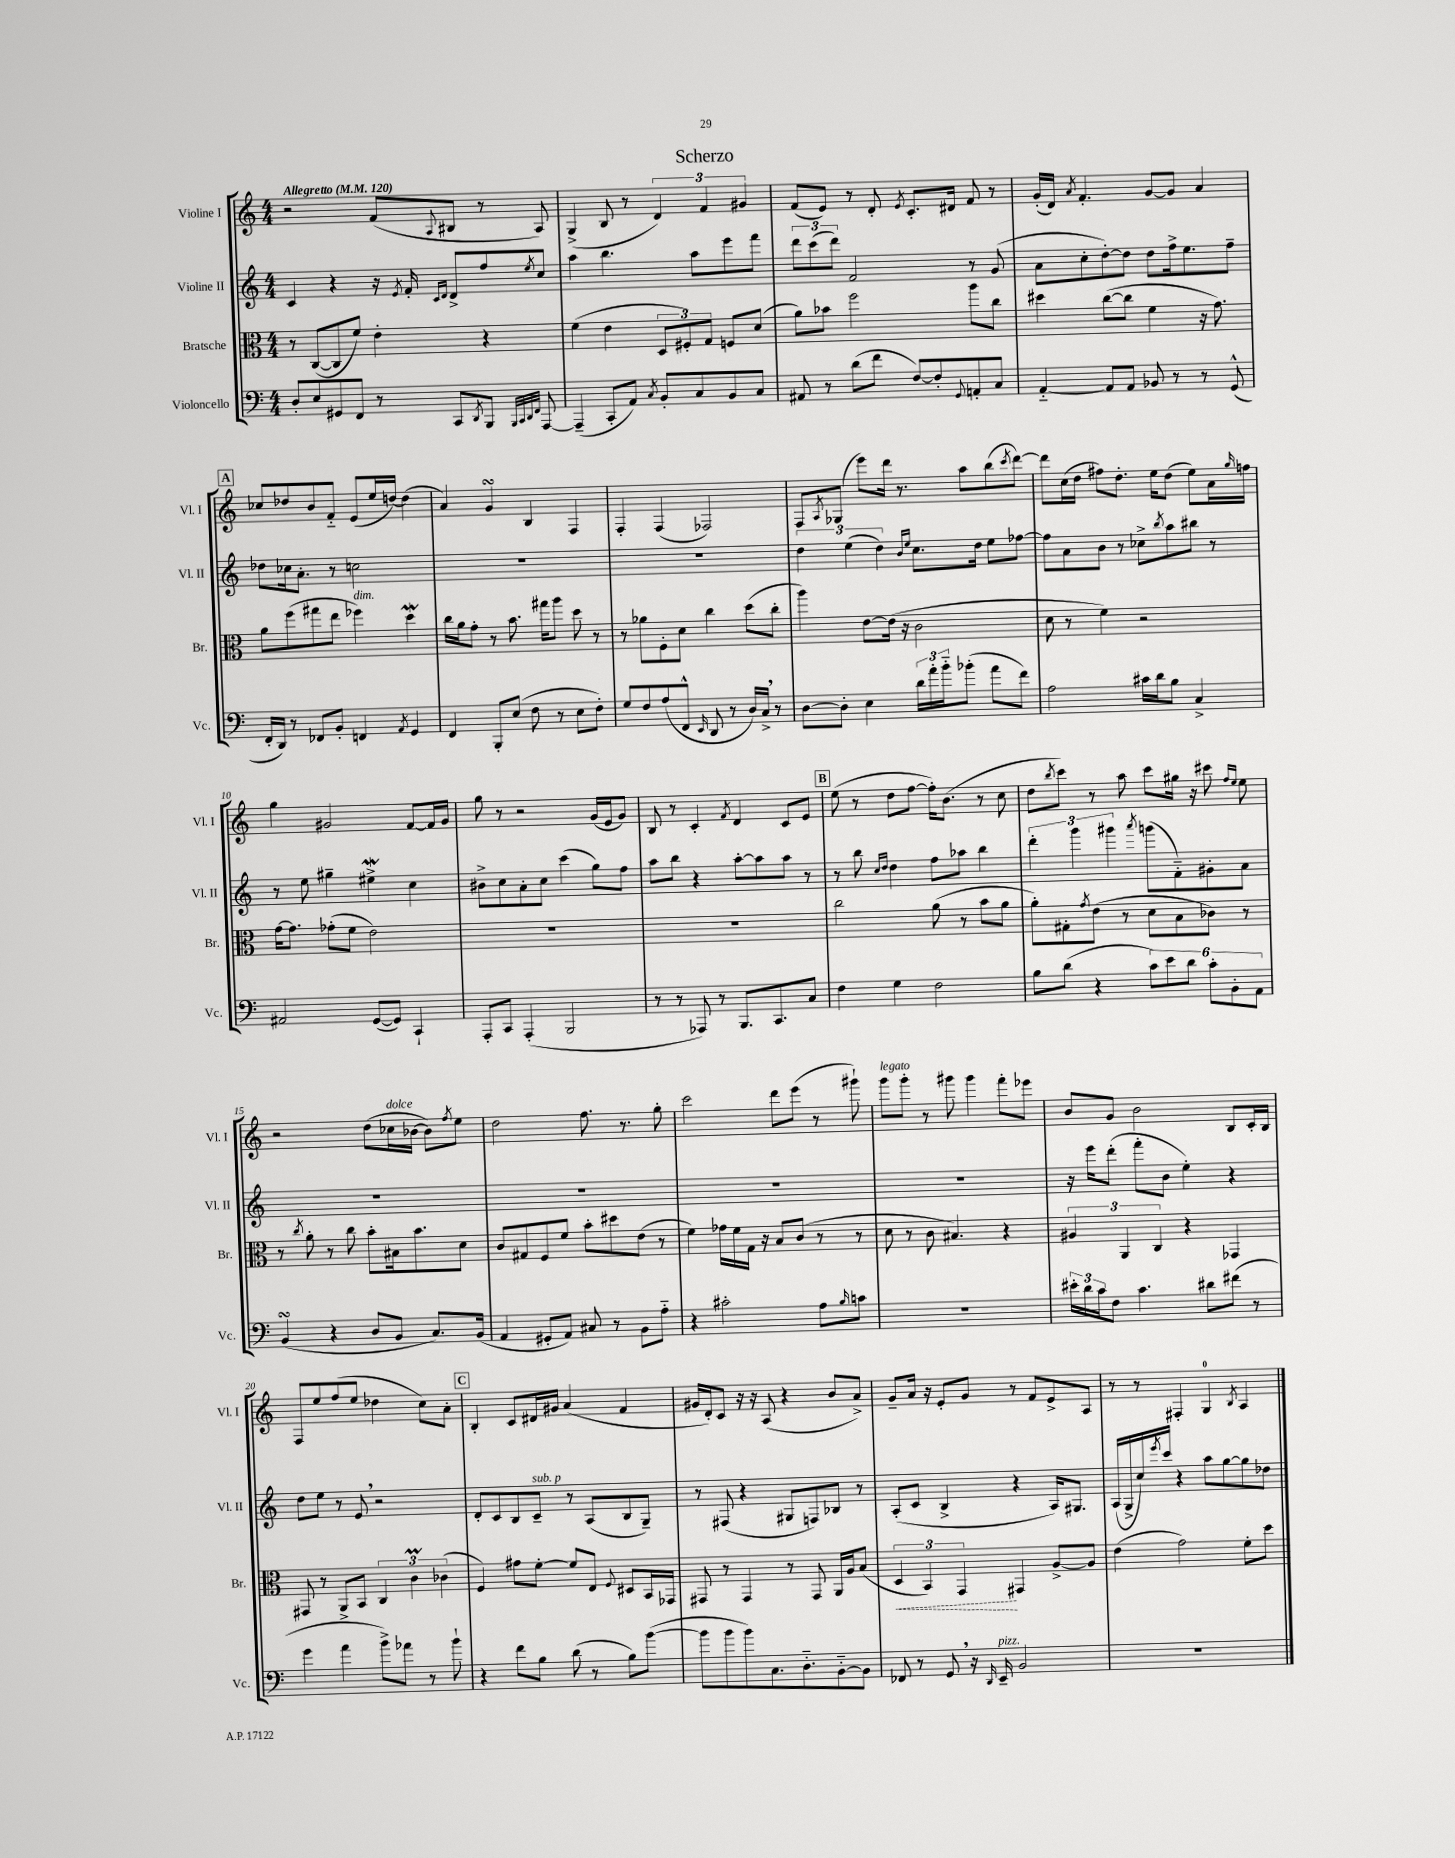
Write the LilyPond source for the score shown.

\header { title = "Scherzo" }
<<
\new StaffGroup <<
\new Staff = "s0" \with { instrumentName = "Violine I" shortInstrumentName = "Vl. I" } {
    \clef treble \key c \major \numericTimeSignature \time 4/4 \tempo "Allegretto" 4 = 120
    r2 f'8( \appoggiatura { a8 } bis8 r8 a8) |
    g4->( b8 r8 \tuplet 3/2 { d'4) f'4 gis'4 } |
    f'8( e'8) r8 d'8-. \acciaccatura { e'8 } c'8.-. dis'16 f'8 r8 |
    g'16-.( d'16) \acciaccatura { a'8 } f'4.-. g'8~ g'8 a'4 |
    \mark \markup { \box "A" } ces''8 des''8 b'8 f'8-_ e'8( e''16 d''16~) d''4( |
    a'4) g'4\turn b4 f4 |
    f4-. f4( fes2) |
    f8 \acciaccatura { a8 } ges8( e'''8) d'''16 r8. a''8 b''8( \acciaccatura { c'''8 } d'''8~) |
    d'''8 c''16( d''16 fis''8) d''8.-. e''16 d''8( e''8) a'16 \grace { g''16 } f''16 |
    g''4 gis'2 f'8~ f'16 gis'16 |
    g''8 r8 r2 g'16( e'16 g'8) |
    b8 r8 c'4-. \acciaccatura { f'8 } d'4 c'8 e'8 |
    \mark \markup { \box "B" } e''8( r8 d''8 f''8~ f''16-.) b'8.( r8 c''8 |
    d''8 \acciaccatura { b''8 } c'''8) r8 a''8 c'''8 gis''16 r16 cis'''8 \grace { f''16 e''16 } e''8 |
    r2 d''8( ces''16^\markup { \italic "dolce" } bes'16~ bes'8) \acciaccatura { f''8 } e''8 |
    d''2 f''8. r8. g''8-. |
    c'''2 d'''8 e'''8( r8 gis'''8-!) |
    g'''8^\markup { \italic "legato" } g'''8-. r8 gis'''8 gis'''4 f'''8-. ees'''8 |
    b'8 g'8 b'2 b8 c'16-. b16 |
    f8 e''8 f''8( e''8 des''4 c''8) a'8-. |
    \mark \markup { \box "C" } b4-. c'8 dis'16 gis'16 a'4( f'4 |
    gis'16 d'16-.) c'8 r16 r16 a8( r4 b'8 a'8->) |
    g'8-- a'16 r16 e'8-. g'8 r8 f'8 e'8-> a8 |
    r8 r8 fis4-. g4-0 \acciaccatura { b8 } a4 \bar "|." |
}
\new Staff = "s1" \with { instrumentName = "Violine II" shortInstrumentName = "Vl. II" } {
    \clef treble \key c \major \numericTimeSignature \time 4/4
    c'4 r4 r16 \acciaccatura { e'8 } f'16-. \grace { c'16 d'16 } d'8-> f''8 \acciaccatura { e''8 } c''8 |
    a''4 b''4. a''8 e'''8 f'''8 |
    \tuplet 3/2 { d'''8 c'''8( d'''8) } f'2 r8 g'8( |
    a'8 c''8-. d''8~-.) d''8 d''8 f''16-> e''8. f''8-- |
    \mark \markup { \box "A" } des''8 ces''16 a'8.-. r8 c''2 |
    R1 |
    R1 |
    \tuplet 3/2 { d''4 e''4( d''4) } \grace { b'16 e''16 } c''8. d''16 e''8 fes''8~ |
    fes''8 a'8 b'8 r8 ces''8-> \acciaccatura { b''8 } a''8 bis''8 r8 |
    r8 e''8 gis''4-- eis''4->\mordent c''4 |
    bis'8-> c''8 a'8-. c''8 c'''4( g''8) f''8 |
    a''8 b''8 r4 a''8~-. a''8 a''8 r8 |
    \mark \markup { \box "B" } r8 b''8 \grace { c''16 d''16 } d''4 f''8 aes''8 b''4 |
    \tuplet 3/2 { d'''4-. g'''4 gis'''4 } \acciaccatura { a'''8 } g'''8( f'8-_) gis'8-. a'8 |
    R1 |
    R1 |
    R1 |
    R1 |
    r16 e'''16 d'''8-.( f'''8-. b'8 e''4-.) r4 |
    d''8 e''8 r8 e'8 \breathe r2 |
    \mark \markup { \box "C" } d'8-. c'8 b8 c'8--^\markup { \italic "sub. p" } r8 a8( b8 g8--) |
    r8 fis8( r4 gis8 f8) bes8 r8 |
    a8-.( c'8 b4-> r4 a16) gis8. |
    a16( g16-> c''16) \acciaccatura { e'''8 } c'''16 r4 a''8 g''8~ g''8 des''8 \bar "|." |
}
\new Staff = "s2" \with { instrumentName = "Bratsche" shortInstrumentName = "Br." } {
    \clef alto \key c \major \numericTimeSignature \time 4/4
    r8 c8~( c8 f'8) e'4-. r4 |
    f'4( e'4 \tuplet 3/2 { d8 fis8-.) g8 } f8 d'8( |
    a'8) bes'8 f''2 a''8 c''8 |
    dis''4 c''8~( c''8 f'4 r16 g'8.) |
    \mark \markup { \box "A" } a'8 f''8( gis''8 e''8 fes''4^\markup { \italic "dim." }) d''4\mordent |
    c''16 a'16 g'8-. r8 b'8. gis''16 a''8 d''8 r8 |
    r8 aes'8 f8-. d'8 c''4 d''8( c''8-. |
    a''4) e'8~ e'16( r16 c'2 |
    d'8 r8 f'4) r2 |
    g'16~ g'8. ges'8-.( f'8 e'2) |
    R1 |
    R1 |
    \mark \markup { \box "B" } c''2 a'8( r8 b'8 a'8 |
    a'8-.) gis8-. \acciaccatura { g'8 } e'8( r8 d'8 b8 ces'8) r8 |
    r8 \acciaccatura { c''8 } a'8-. r8 c''8 b'8-. bis16 b'8. d'8 |
    c'8 gis8 f8 f'8 b'8-. dis''8 e'8( r8 |
    f'4) ges'16 f'16 g16 r16 b8 c'8( r8 r8 |
    d'8 r8 c'8 bis4.) r4 |
    \tuplet 3/2 { ais4 a,4 c4 } r4 ges,4 |
    gis,8 r8 a,8-> b,8 \tuplet 3/2 { c4 c'4\prall ces'4( } |
    \mark \markup { \box "C" } f4) gis'8 f'8~-. f'8 e8 \appoggiatura { f8 } dis8 b,16 ges,16 |
    gis,8 r8 gis,4 r8 gis,8 a,16 a16 b8( |
    \tuplet 3/2 { \once \override Hairpin.style = #'dashed-line d4\< b,4) g,4\! } gis,4 a8~-> a8 |
    e'4( g'2) f'8-. d''8 \bar "|." |
}
\new Staff = "s3" \with { instrumentName = "Violoncello" shortInstrumentName = "Vc." } {
    \clef bass \key c \major \numericTimeSignature \time 4/4
    d8-. e8 gis,8 f,8 r8 c,8 \acciaccatura { d,8 } b,,8 \grace { b,,32 c,32 d,32 f,32 } a,,8~ |
    a,,4--( c,8-. a,8) \acciaccatura { c8 } b,8-. c8 b,8 c8 |
    ais,8 r8 d'8( f'8 f8~) f8-. \appoggiatura { g,8 } a,8-. c8 |
    a,4~-_ a,8 a,8 bes,8 r8 r8 g,8-^( |
    \mark \markup { \box "A" } f,16-. d,16) r8 fes,8 b,8-. f,4 \acciaccatura { a,8 } g,4 |
    f,4 b,,8-. e8( f8 r8 e8 f8-.) |
    g8 f8 a8( f,8-^ \grace { e,16 } d,8 r8 d16) c16-> \breathe r8 |
    d8~ d8-. e4 \tuplet 3/2 { d'16 a'16-. b'16-_ } bes'8-.( a'8 f'8) |
    a2 cis'16 d'16 b8 c4-> |
    ais,2 g,8~( g,8) c,4-! |
    a,,8-. c,8 a,,4-.( b,,2 |
    r8 r8 aes,,8) r8 b,,8. c,8. c8 |
    \mark \markup { \box "B" } f4 g4 f2 |
    b8 d'8( r4 \tuplet 6/4 { c'8) e'8 d'8 c'8-. b,8-. a,8 } |
    b,4\turn( r4 d8 b,8 c8.) b,16( |
    a,4 gis,8-. a,8) cis8 r8 b,8 a8-_ |
    r4 cis'2-. a8 \grace { b16 } c'8 |
    R1 |
    \tuplet 3/2 { eis'16-. d'16 c'16 } f8 c'4. dis'8 fis'8( r8 |
    g'4 a'4 b'8->) aes'8 r8 b'8-! |
    \mark \markup { \box "C" } r4 f'8 b8 d'8( r8 b8) b'8~( |
    b'8 b'8 b'8) c8. d8.-_ b,8~-_ b,8 |
    fes,8 r8 g,8 \breathe r16 \grace { d,16 } e,16--^\markup { \italic "pizz." } b,2 |
    R1 \bar "|." |
}
>>
>>
